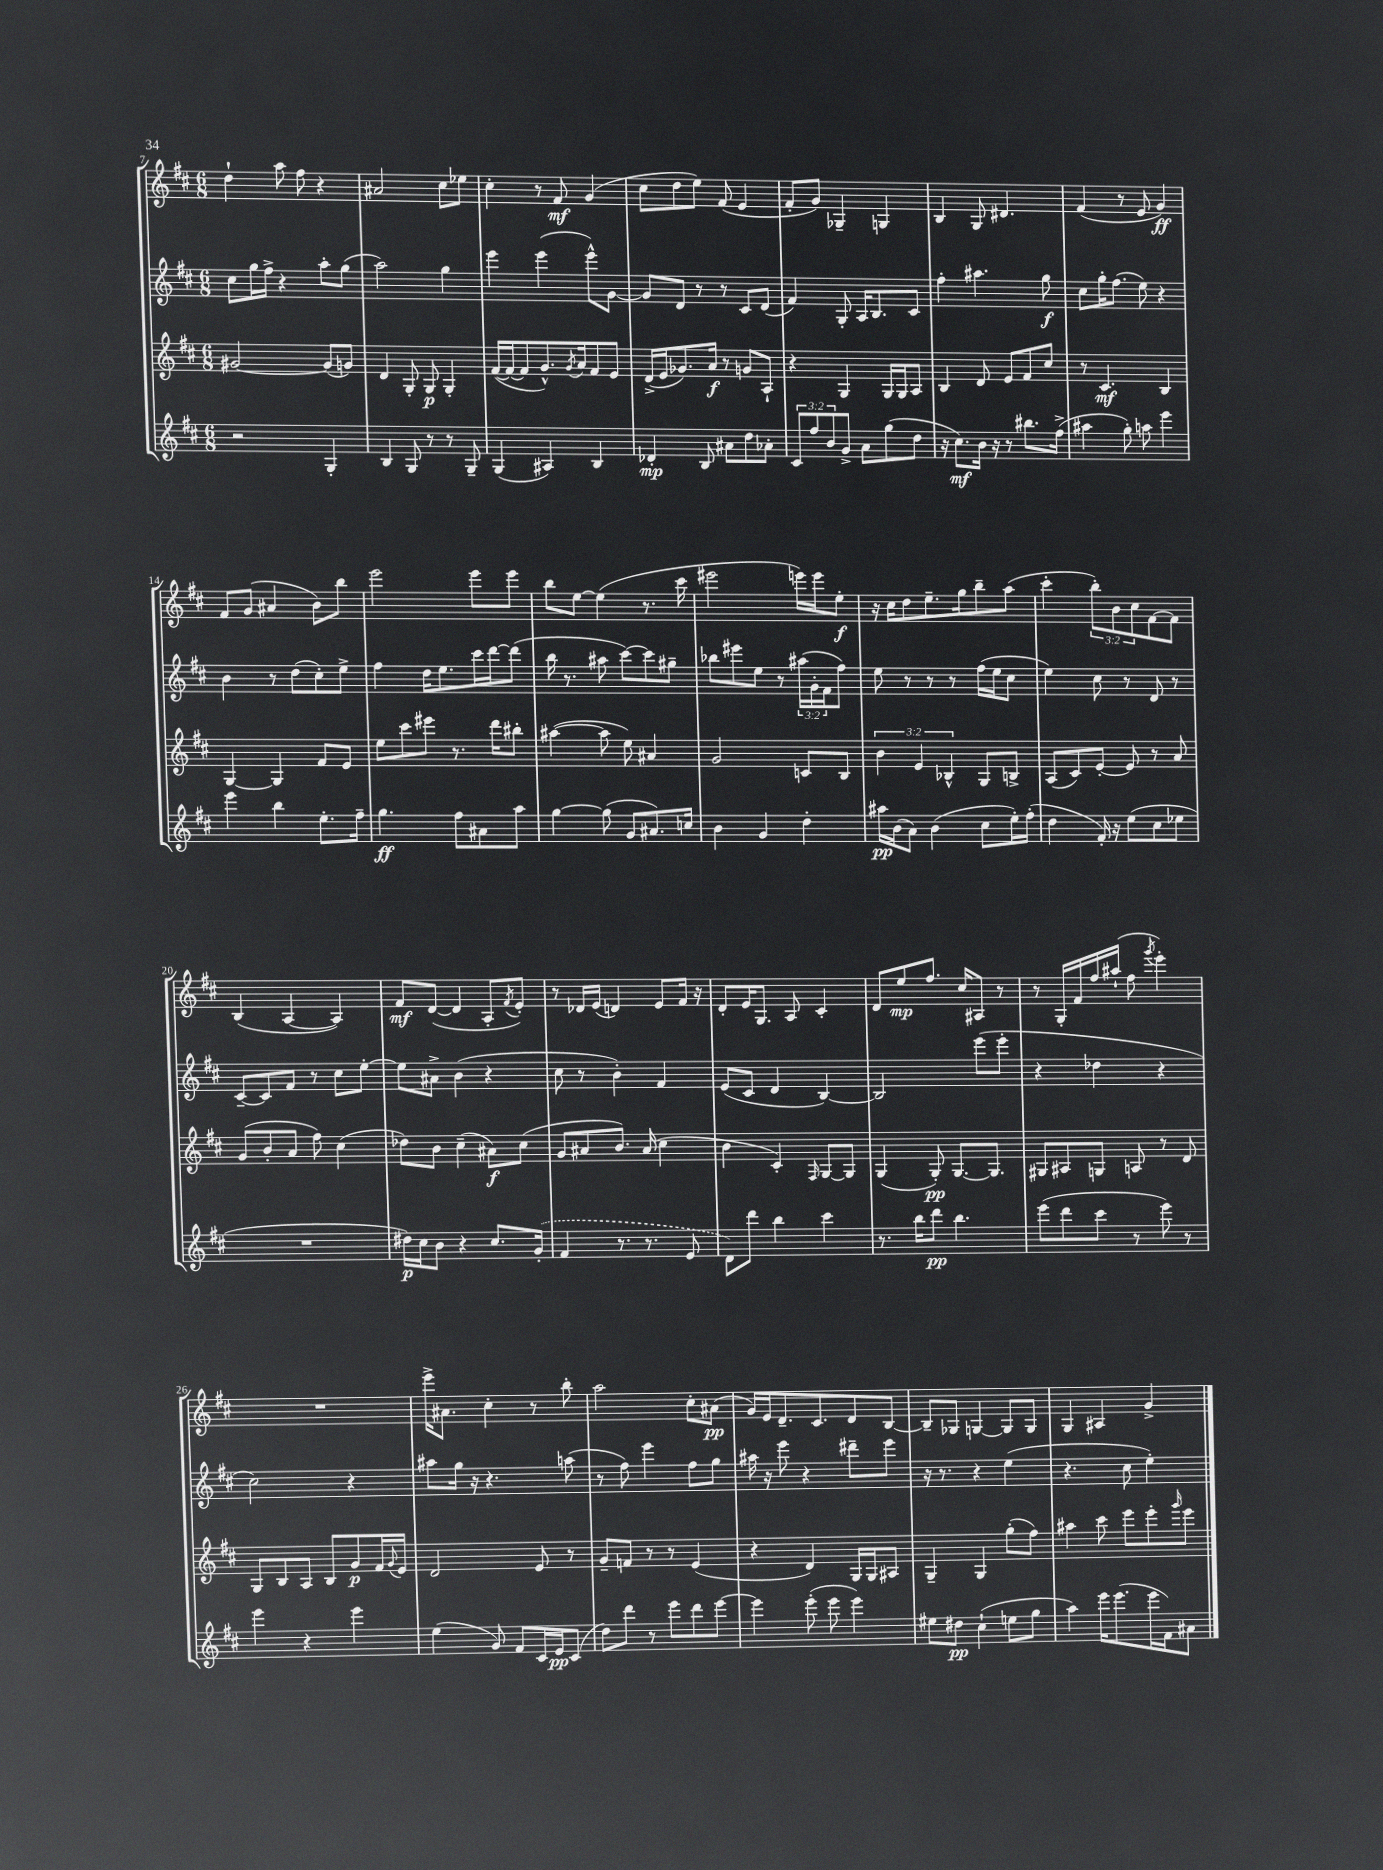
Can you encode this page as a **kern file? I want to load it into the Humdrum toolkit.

**kern	**dynam	**kern	**dynam	**kern	**dynam	**kern	**dynam
*part4	*part4	*part3	*part3	*part2	*part2	*part1	*part1
*staff4	*staff4	*staff3	*staff3	*staff2	*staff2	*staff1	*staff1
*clefG2	*	*clefG2	*	*clefG2	*	*clefG2	*
*k[f#c#]	*	*k[f#c#]	*	*k[f#c#]	*	*k[f#c#]	*
*M6/8	*	*M6/8	*	*M6/8	*	*M6/8	*
=7	=7	=7	=7	=7	=7	=7	=7
2r	.	[2g#X/	.	8cc#\L	.	4dd`\	.
.	.	.	.	16gg\L	.	.	.
.	.	.	.	16ff#^\JJ	.	.	.
.	.	.	.	4r	.	8aa\	.
.	.	.	.	.	.	8ff#\	.
4G'/	.	(8g#/L]	.	8aa'\L	.	4r	.
.	.	8gn/J)	.	(8gg\J	.	.	.
=8	=8	=8	=8	=8	=8	=8	=8
4B/	.	4d/	.	2aa\)	.	2a#X/	.
8G/	.	8G'/	.	.	.	.	.
8r	.	8G/	p	.	.	.	.
8r	.	4G'/	.	4gg\	.	8cc#\L	.
8G~/	.	.	.	.	.	8ee-X\J	.
=9	=9	=9	=9	=9	=9	=9	=9
(4G/	.	([16f#/LL	.	4eee\	.	4cc#'\	.
.	.	16f#/J_	.	.	.	.	.
.	.	8f#/]	.	.	.	.	.
4A#X/)	.	8.g^^/)	.	(4eee\	.	8r	.
.	.	.	.	.	.	8f#/	mf
.	.	8qg/	.	.	.	.	.
.	.	16a/k	.	.	.	.	.
4B/	.	8f#/	.	8eee^^\L)	.	(4g/	.
.	.	8e/J	.	[8g\J	.	.	.
=10	=10	=10	=10	=10	=10	=10	=10
4d-X'/	mp	(16d^/LL	.	8g/L]	.	8cc#\L	.
.	.	16e/J	.	.	.	.	.
.	.	8.g-X/)	.	8d/J	.	8dd\	.
8B/	.	.	.	8r	.	8ee\J)	.
.	.	16a/Jk	f	.	.	.	.
8a#X\L	.	8r	.	8r	.	(8f#/	.
8dd\	.	8gn/L	.	8c#/L	.	4e/	.
8a-X'\J	.	8A`/J	.	(8d/J	.	.	.
=11	=11	=11	=11	=11	=11	=11	=11
12c#/L	.	4r	.	4f#/)	.	8f#'/L	.
12ff#/	.	.	.	.	.	.	.
.	.	.	.	.	.	8g/J)	.
12b/	.	.	.	.	.	.	.
8g^/J	.	4G/	.	8G'/	.	4G-X~/	.
8a\L	.	.	.	16A/KL	.	.	.
.	.	.	.	8.B/	.	.	.
(8gg\	.	16G/LL	.	.	.	4Gn/	.
.	.	16G/J	.	.	.	.	.
8dd\J	.	8A/J	.	8c#/J	.	.	.
=12	=12	=12	=12	=12	=12	=12	=12
16r	.	4B/	.	4ff#'\	.	4B/	.
8.cc#\L)	mf	.	.	.	.	.	.
16b\Jk	.	8d/	.	4.aa#X\	.	8G/	.
16r	.	.	.	.	.	.	.
8r	.	8e/L	.	.	.	4.d#X/	.
8.bb#X\L	.	8f#/	.	.	.	.	.
.	.	8cc#/J	.	8gg\	f	.	.
(16ff#^\Jk	.	.	.	.	.	.	.
=13	=13	=13	=13	=13	=13	=13	=13
4aa#X\	.	8r	.	8cc#\L	.	(4f#/	.
.	.	4.c#/	mf	16gg'\K	.	.	.
.	.	.	.	(8.ff#\J	.	.	.
8gg'\)	.	.	.	.	.	8r	.
8aan\	.	.	.	8ee\)	.	8e/	.
4eee\	.	4B/	.	4r	.	4g/)	ff
!!LO:LB:g=z
=14	=14	=14	=14	=14	=14	=14	=14
4eee\	.	[4G/	.	4b\	.	8f#/L	.
.	.	.	.	.	.	(8g/J	.
4bb\	.	4G/]	.	8r	.	4a#X/	.
.	.	.	.	(8dd\L	.	.	.
8.ee'\L	.	8f#/L	.	8cc#'\)	.	8b\L)	.
.	.	8e/J	.	8ee^\J	.	8bb\J	.
16ff#~\Jk	.	.	.	.	.	.	.
=15	=15	=15	=15	=15	=15	=15	=15
4.gg\	ff	8ee\L	.	4ff#\	.	2eee\	.
.	.	8ccc#\	.	.	.	.	.
.	.	8eee#X\J	.	16dd\KL	.	.	.
.	.	.	.	8.ee\	.	.	.
8ff#\L	.	8.r	.	.	.	.	.
8a#X\	.	.	.	16ccc#\L	.	8eee\L	.
.	.	16ddd\KL	.	[16ddd\J	.	.	.
8aa\J	.	8bb#X'\J	.	(8ddd\J]	.	8eee\J	.
=16	=16	=16	=16	=16	=16	=16	=16
[4gg\	.	([4aa#X\	.	16bb\	.	8bb\L	.
.	.	.	.	8.r	.	.	.
.	.	.	.	.	.	[8ee\J	.
(8gg\]	.	8aa#\]	.	8aa#X\	.	(4ee\]	.
8g/L	.	8ee\)	.	[8ccc#\L)	.	.	.
8.a#X/)	.	4a#X/	.	8ccc#\]	.	8.r	.
.	.	.	.	8gg#X~\J	.	.	.
16ccn/Jk	.	.	.	.	.	16ccc#\	.
=17	=17	=17	=17	=17	=17	=17	=17
4b\	.	2g/	.	8bb-X\L	.	2eee#X\	.
.	.	.	.	8eee#X\	.	.	.
4g/	.	.	.	8ee\J	.	.	.
.	.	.	.	8r	.	.	.
4dd'\	.	8cn/L	.	(24aa#X\LL	.	16eeen\LL)	.
.	.	.	.	24g'\	.	.	.
.	.	.	.	.	.	16eee\J	.
.	.	.	.	24f#\J	.	.	.
.	.	8B/J	.	8ff#\J)	.	8ee'\J	f
=18	=18	=18	=18	=18	=18	=18	=18
16aa#X\LL	pp	6b\	.	8ee\	.	16r	.
(16b\J	.	.	.	.	.	16cc#\KL	.
8a\J)	.	.	.	8r	.	8dd\	.
.	.	6e/	.	.	.	.	.
(4b\	.	.	.	8r	.	8.ee~\	.
.	.	6B-X^^/	.	.	.	.	.
.	.	.	.	8r	.	.	.
.	.	.	.	.	.	16gg\k	.
8cc#\L	.	8G/L	.	(16ff#\LL	.	8bb~\	.
.	.	.	.	16ee\J	.	.	.
16ee'\L)	.	8Bn^/J	.	8cc#\J	.	(8aa\J	.
(16ff#'\JJ	.	.	.	.	.	.	.
=19	=19	=19	=19	=19	=19	=19	=19
4dd\	.	(8A/L	.	4ee\)	.	4ccc#'\	.
.	.	8c#/)	.	.	.	.	.
16f#'/)	.	[8e'/J	.	8cc#\	.	12bb'\L)	.
16r	.	.	.	.	.	.	.
.	.	.	.	.	.	12b\	.
(8ee\L	.	8e/]	.	8r	.	.	.
.	.	.	.	.	.	12cc#\	.
8cc#\	.	8r	.	8d/	.	[8f#\	.
8ee-X\J	.	8a/	.	8r	.	8f#\J]	.
!!LO:LB:g=z
=20	=20	=20	=20	=20	=20	=20	=20
2.r	.	(8g/L	.	[8c#~/L	.	(4B/	.
.	.	8b'/	.	8c#/]	.	.	.
.	.	8a/J	.	8f#/J	.	[4A/	.
.	.	8ff#\)	.	8r	.	.	.
.	.	(4cc#\	.	8cc#\L	.	4A/])	.
.	.	.	.	[8ee'\J	.	.	.
=21	=21	=21	=21	=21	=21	=21	=21
16dd#X\LL)	p	8dd-X\L)	.	8ee\L]	.	8f#/L	mf
16cc#\J	.	.	.	.	.	.	.
8b\J	.	8b\J	.	8a#X^\J	.	([8d/J	.
4r	.	(4cc#~\	.	(4b\	.	4d/]	.
8.cc#/L	.	8a#X\L)	f	4r	.	8A'/L	.
.	.	.	.	.	.	8qf#/	.
.	.	(8cc#\J	.	.	.	8e'/J)	.
(16g'/Jk	.	.	.	.	.	.	.
=22	=22	=22	=22	=22	=22	=22	=22
4f#/	.	8g/L	.	8cc#\	.	8r	.
.	.	8a#X/	.	8r	.	16d-X/LL	.
.	.	.	.	.	.	(16e/JJ	.
8.r	.	8.b/J)	.	4b'\)	.	4dn/)	.
8.r	.	(16a#/	.	.	.	.	.
.	.	4cc#\	.	4f#/	.	8e/L	.
8e/	.	.	.	.	.	16f#/Jk	.
.	.	.	.	.	.	16r	.
=23	=23	=23	=23	=23	=23	=23	=23
8d\L)	.	4b\	.	(8e/L	.	8d'/L	.
8ddd\J	.	.	.	8c#/J	.	16e/K	.
.	.	.	.	.	.	8.G/J	.
4bb\	.	4c#'/)	.	4d/	.	.	.
.	.	.	.	.	.	8A/	.
.	.	16qqF#/	.	.	.	.	.
4ccc#\	.	[8G/L	.	[4B/)	.	4c#'/	.
.	.	8G/J]	.	.	.	.	.
=24	=24	=24	=24	=24	=24	=24	=24
8.r	.	(4G/	.	2B/]	.	8d/L	.
.	.	.	.	.	.	8ee/	mp
16bb\KL	.	.	.	.	.	.	.
8ddd\J	pp	8G'/)	pp	.	.	8.ff#/J	.
4.bb\	.	[8.G/L	.	.	.	.	.
.	.	.	.	.	.	16cc#/KL	.
.	.	.	.	(8eee\L	.	8A#X/J	.
.	.	8.G/J]	.	.	.	.	.
.	.	.	.	8eee'\J	.	8r	.
=25	=25	=25	=25	=25	=25	=25	=25
(8eee\L	.	8G#X/L	.	4r	.	8r	.
8ddd\	.	8A#X/	.	.	.	16G'/LL	.
.	.	.	.	.	.	16f#/	.
8ccc#\J	.	8Gn/J	.	4dd-X\	.	16ff#/	.
.	.	.	.	.	.	(16aa#X`/JJ	.
8r	.	8An/	.	.	.	8ff#\	.
.	.	.	.	.	.	8qggg/	.
8eee\)	.	8r	.	4r	.	4eee'\)	.
8r	.	8d/	.	.	.	.	.
!!LO:LB:g=z
=26	=26	=26	=26	=26	=26	=26	=26
4eee\	.	8G/L	.	2cc#\)	.	2.r	.
.	.	8B/	.	.	.	.	.
4r	.	8A/J	.	.	.	.	.
.	.	8B/L	.	.	.	.	.
4eee\	.	8g/	p	4r	.	.	.
.	.	16f#/L	.	.	.	.	.
.	.	8qqg/	.	.	.	.	.
.	.	16e/JJ	.	.	.	.	.
=27	=27	=27	=27	=27	=27	=27	=27
(4ee\	.	2d/	.	8aa#X\L	.	16eee^\KL	.
.	.	.	.	.	.	8.a#X\J	.
.	.	.	.	16gg\Jk	.	.	.
.	.	.	.	16r	.	.	.
8g/)	.	.	.	4.r	.	4cc#'\	.
8f#/L	.	.	.	.	.	.	.
16c#/L	.	8e/	.	.	.	8r	.
16e/J	pp	.	.	.	.	.	.
(8c#/J	.	8r	.	(8aan\	.	8bb'\	.
=28	=28	=28	=28	=28	=28	=28	=28
8dd\L)	.	8g~/L	.	8r	.	2aa\	.
8ddd\J	.	8fn/J	.	8ff#\)	.	.	.
8r	.	8r	.	4eee\	.	.	.
8eee\L	.	8r	.	.	.	.	.
8ddd\	.	(4e/	.	8ff#\L	.	8cc#'\L	.
[8eee\J	.	.	.	8gg\J	.	(8a#X\J	pp
=29	=29	=29	=29	=29	=29	=29	=29
4eee\]	.	4r	.	16aa#X\	.	16g/LL)	.
.	.	.	.	16r	.	16e/J	.
.	.	.	.	8eee\	.	8.d~/	.
(8eee'\	.	4d/)	.	4r	.	.	.
.	.	.	.	.	.	8.c#/	.
8eee\	.	.	.	.	.	.	.
4eee\)	.	16G/LL	.	8ddd#X~\L	.	8d/	.
.	.	16G/J	.	.	.	.	.
.	.	8A#X/J	.	8eee\J	.	[8B/J	.
=30	=30	=30	=30	=30	=30	=30	=30
8ee#X\L	.	4G~/	.	16r	.	8B~/L]	.
.	.	.	.	8.r	.	.	.
8dd#X\J	pp	.	.	.	.	8G-X/J	.
(4cc#`\	.	4G/	.	4r	.	[4Gn/	.
8een\L	.	(8gg'\L	.	(4ee\	.	8G/L]	.
8gg\J	.	8ff#\J)	.	.	.	8G/J	.
=31	=31	=31	=31	=31	=31	=31	=31
4aa\)	.	4aa#X\	.	4.r	.	4G/	.
16eee\KL	.	8ccc#\	.	.	.	4A#X/	.
(8.eee\	.	.	.	.	.	.	.
.	.	8eee\L	.	8cc#\	.	.	.
16eee\L	.	8eee'\	.	4ee'\)	.	4g^/	.
16f#\J)	.	.	.	.	.	.	.
.	.	16qqggg/	.	.	.	.	.
8a#X\J	.	8eee\J	.	.	.	.	.
==	==	==	==	==	==	==	==
*-	*-	*-	*-	*-	*-	*-	*-
